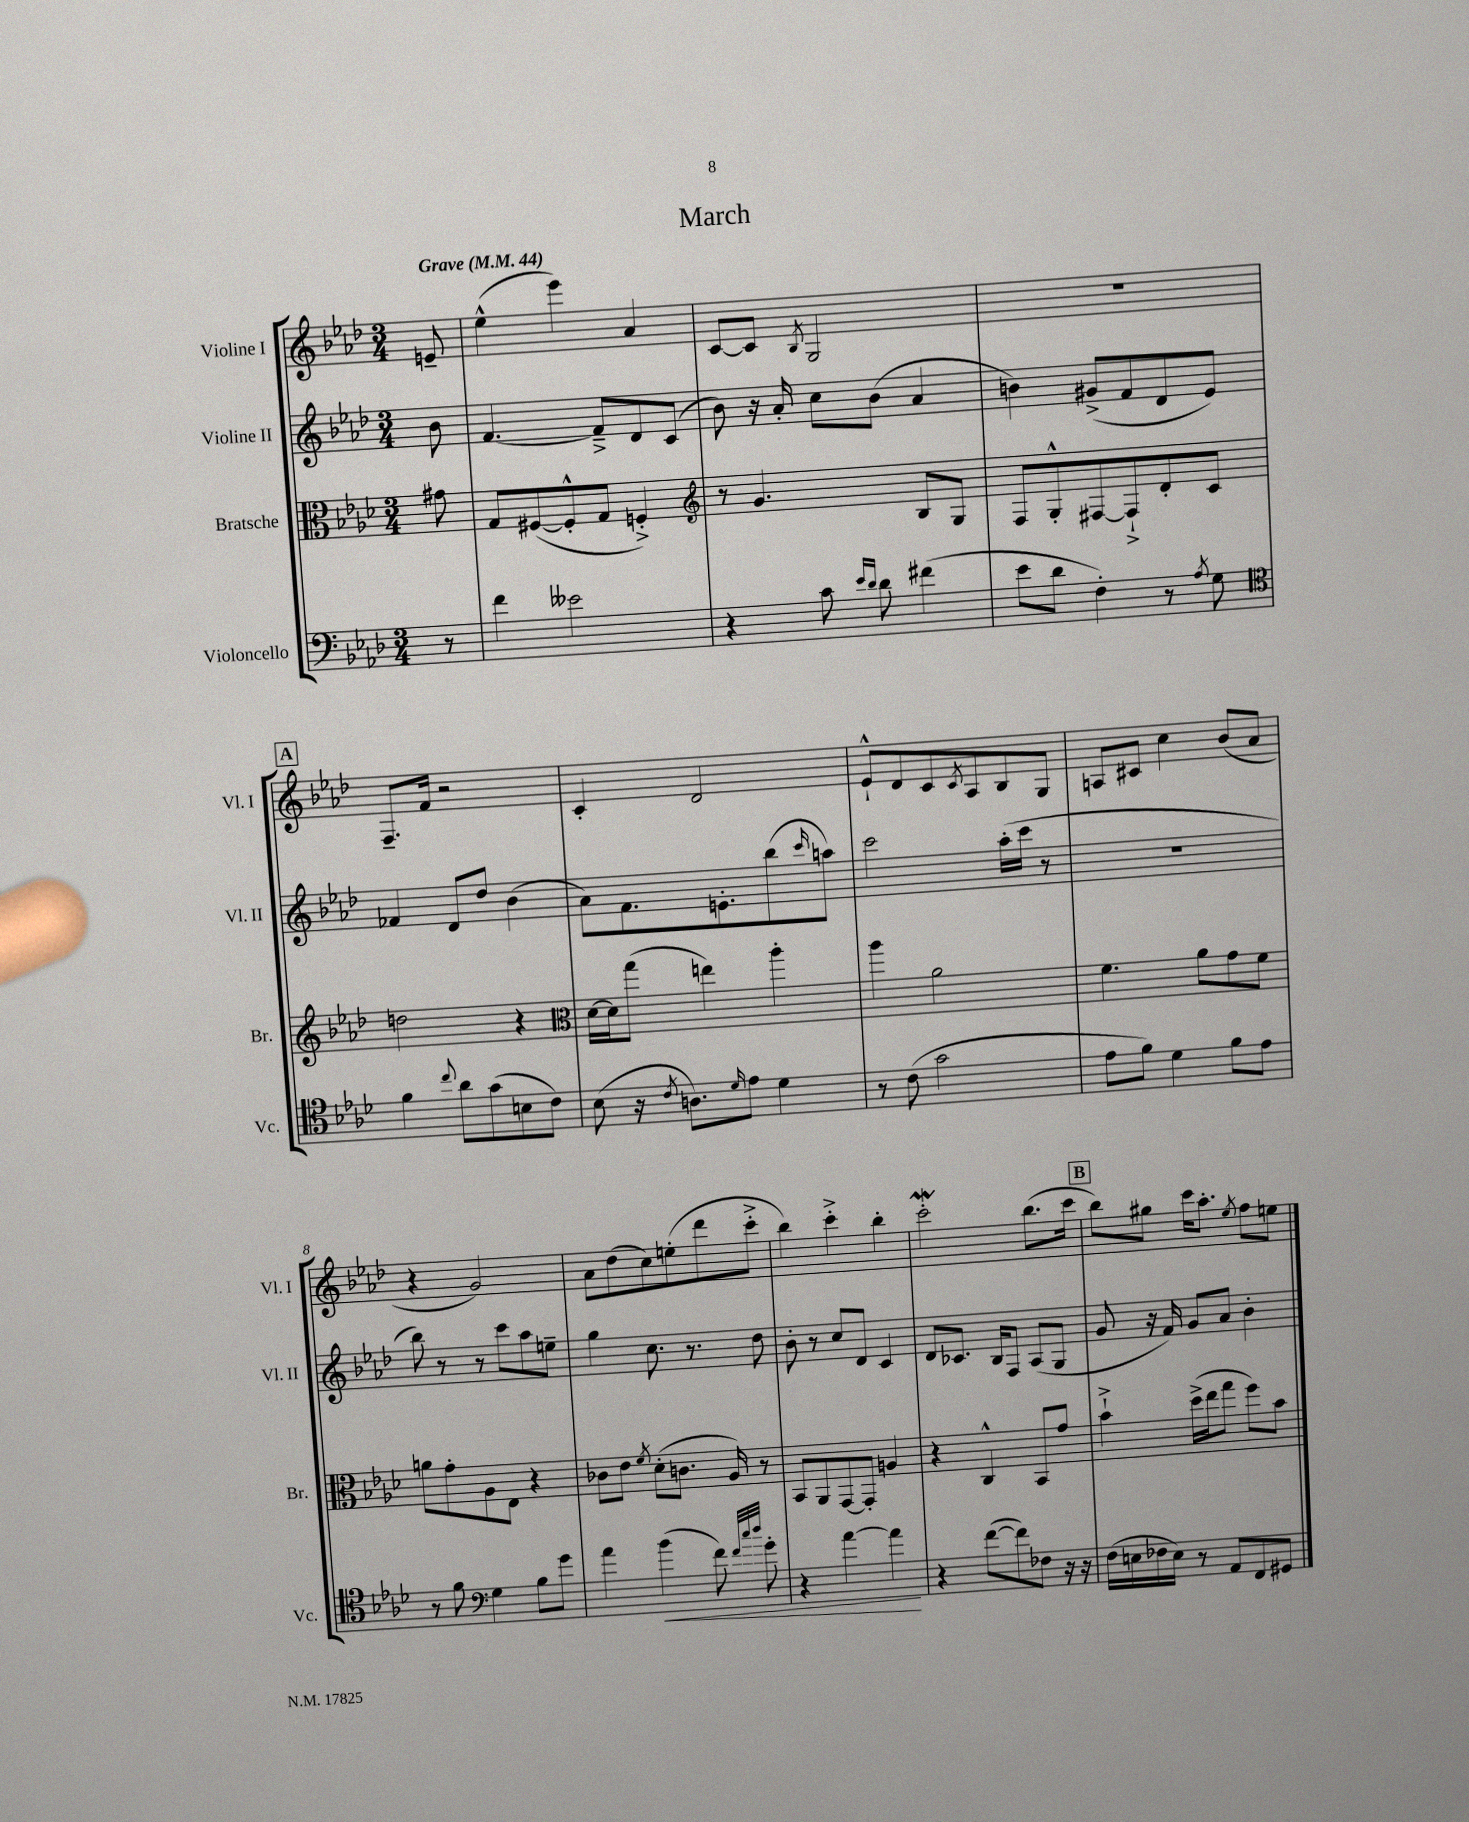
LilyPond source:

\header { title = "March" }
<<
\new StaffGroup <<
\new Staff = "s0" \with { instrumentName = "Violine I" shortInstrumentName = "Vl. I" } {
    \clef treble \key aes \major \numericTimeSignature \time 3/4 \partial 8 \tempo "Grave" 4 = 44
    e'8-- |
    ees''4-^( ees'''4) aes'4 |
    c'8~ c'8 \acciaccatura { bes8 } g2 |
    R2. |
    \mark \markup { \box "A" } f8.-- f'16 r2 |
    c'4-. des'2 |
    ees'8-!-^ des'8 c'8 \acciaccatura { c'8 } aes8 bes8 g8 |
    a8 cis'8 c''4 bes'8( aes'8 |
    r4 g'2) |
    aes'8 des''8( c''8) e''8-.( des'''8 c'''8-.-> |
    bes''4) c'''4-.-> bes''4-. |
    c'''2-.\mordent bes''8.( c'''16 |
    \mark \markup { \box "B" } bes''8) gis''8 c'''16 aes''8.-. \acciaccatura { ees''8 } f''8 e''8 \bar "|." |
}
\new Staff = "s1" \with { instrumentName = "Violine II" shortInstrumentName = "Vl. II" } {
    \clef treble \key aes \major \numericTimeSignature \time 3/4 \partial 8
    bes'8 |
    f'4.~ f'8---> des'8 c'8( |
    bes'8) r16 aes'16-. c''8 bes'8( aes'4 |
    b'4) gis'8->( f'8 des'8 ees'8) |
    \mark \markup { \box "A" } fes'4 des'8 des''8 bes'4( |
    aes'8) f'8. e'8.-. bes''8( \grace { c'''16 } a''8) |
    c'''2 aes''16-.( c'''16 r8 |
    R2. |
    bes''8) r8 r8 c'''8 aes''8 e''8-- |
    g''4 c''8. r8. des''8 |
    bes'8-. r8 c''8 des'8 c'4 |
    des'8 ces'8. bes16 f8 aes8( g8 |
    \mark \markup { \box "B" } g'8 r16 f'16) g'8 aes'8 bes'4-. \bar "|." |
}
\new Staff = "s2" \with { instrumentName = "Bratsche" shortInstrumentName = "Br." } {
    \clef alto \key aes \major \numericTimeSignature \time 3/4 \partial 8
    gis'8 |
    g8 fis8~( fis8-.-^ g8 f4-.->) |
    \clef treble r8 g'4. bes8 g8 |
    f8 g8-.-^ fis8~ fis8-!-> des'8-. c'8 |
    \mark \markup { \box "A" } d''2 r4 |
    \clef alto des'16~ des'16 g''8( e''4) aes''4-. |
    aes''4 aes'2 |
    f'4. aes'8 g'8 f'8 |
    a'8 g'8-. aes8 ees8 r4 |
    ces'8 ees'8 \acciaccatura { f'8 } des'8-.( c'8. aes16) r8 |
    bes,8 aes,8 g,8~ g,8-. a4 |
    r4 c4-^ bes,8 g'8 |
    \mark \markup { \box "B" } bes'4-!-> des''16->( ees''16 g''8 f''8) bes'8 \bar "|." |
}
\new Staff = "s3" \with { instrumentName = "Violoncello" shortInstrumentName = "Vc." } {
    \clef bass \key aes \major \numericTimeSignature \time 3/4 \partial 8
    r8 |
    f'4 eeses'2 |
    r4 c'8 \grace { ees'16 des'16 } des'8 fis'4( |
    ees'8 des'8 f4-.) r8 \acciaccatura { aes8 } g8 |
    \mark \markup { \box "A" } \clef tenor f'4 \appoggiatura { c''8 } aes'8 g'8( b8 c'8) |
    bes8( r16 \acciaccatura { c'8 } a8.) \grace { des'16 } ees'8 des'4 |
    r8 c'8( g'2 |
    ees'8 f'8) des'4 f'8 ees'8 |
    r8 f'8 \clef bass g4 bes8 g'8 |
    aes'4 bes'4\<( f'8) \grace { f'32 c''32 des''32 } g'8-. |
    r4 aes'4~ aes'4\! |
    r4 f'8~( f'8) fes8 r16 r16 |
    \mark \markup { \box "B" } f16( e16 fes16 e16) r8 aes,8 f,8 gis,8 \bar "|." |
}
>>
>>
